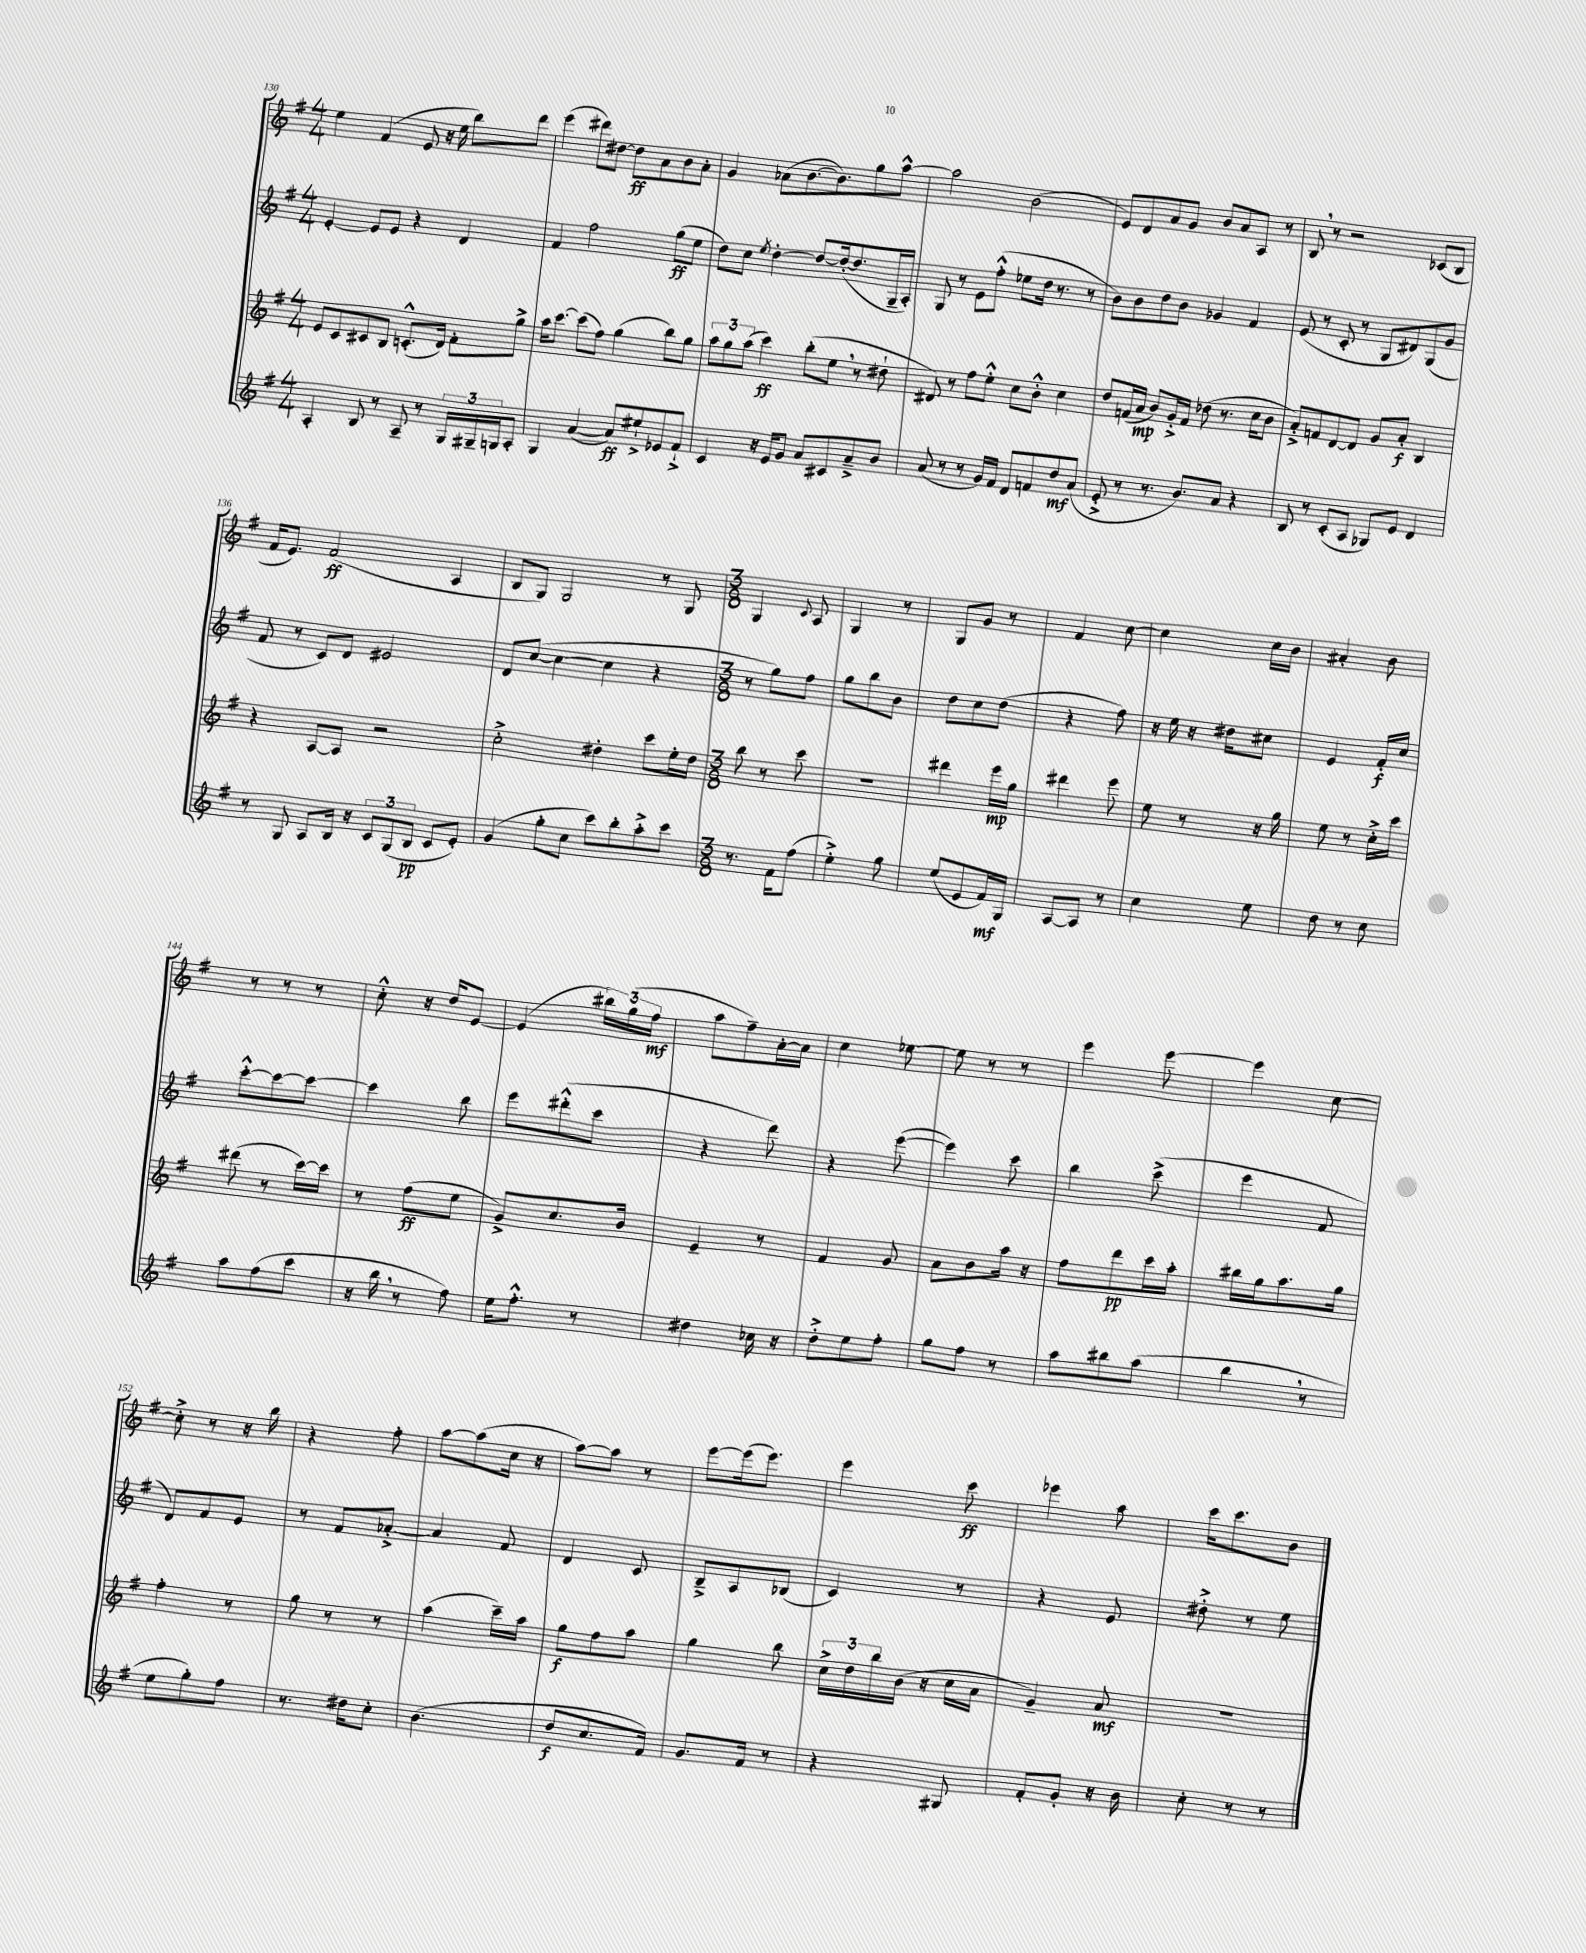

**kern	**kern	**kern	**kern
*staff4	*staff3	*staff2	*staff1
*clefG2	*clefG2	*clefG2	*clefG2
*k[f#]	*k[f#]	*k[f#]	*k[f#]
*M4/4	*M4/4	*M4/4	*M4/4
4A'	8e	[4e'	4ee
.	8c	.	.
8B	8c#	8e]	(4f#
8r	8B	8e	.
8A~	(8.c'^^	4r	8e
8r	.	.	16r
.	16d)	.	16ee
24G	8f#'	4d	8bb)
24G#~	.	.	.
24G	.	.	.
8A'	8gg^	.	8ddd
=	=	=	=
4G	16aa	4f#	(4eee
.	[8.ccc	.	.
([4a	(8ccc]	2ff#	8ddd#)
.	8ff#)	.	[8dd#
8a])	(4gg	.	8dd#]
8ee#`^	.	.	8a
8e-	8bb)	(8gg	8b
8f#`^	8gg	8ee	8a'
=	=	=	=
4c	12aa	8dd)	4g
.	12gg	.	.
.	.	8cc	.
.	(12aa	.	.
.	.	8qee	.
16r	4ccc)	[4dd'	(8a-
16e	.	.	.
8g	.	.	[8.b
8a	(8bb'	8dd_	.
.	.	.	8.b])
8c#	8ee	(16dd'_	.
.	.	8.dd]	.
8a~^	8r	.	8gg
8b	8dd#`	16G~	[8aa^^
.	.	16A')	.
=	=	=	=
(8a	8d#)	8G	2aa]
8r	8r	8r	.
8r	8ff#	8e	.
16g)	8ee'^^	(8ff#'^^	.
16f#	.	.	.
8d	8cc	8ee-	(2b
8f	8b'^^	16dd	.
.	.	8.r	.
8dd	4cc	.	.
(8a	.	8r	.
=	=	=	=
8e'^	8dd	8b)	8e)
8r	(16f	8b	8d
.	16a	.	.
8.r	8b)	8dd	8a
.	16g'^	8b	8g
8.b)	16f	.	.
.	(8dd-	4g-	8b
8a	8.r	.	8a
4r	.	4f#	8A
.	16cc	.	.
.	8b	.	8r
=	=	=	=
8B	8a'^)	(8e	8B
8r	8f	8r	8r
(8c'	[8d	8c'	2r
8A	8d]	8r	.
8G-)	8g	8G	.
8e	8a'	8d#)	.
4d	4B	(8G	(8c-
.	.	8g	8B
=	=	=	=
8r	4r	8f#	16f#
.	.	.	8.e)
8G	.	8r	.
8A	[8A	8c)	(2f#
16B	8A]	8d	.
16r	.	.	.
12c	2r	2e#	.
(12G	.	.	.
12B	.	.	.
8c	.	.	4A
8e')	.	.	.
=	=	=	=
(4g	2cc'^	8d	8B
.	.	([8cc	8G)
8gg'	.	4cc_	2G
8cc	.	.	.
8ccc)	4dd#'	4cc]	.
8bb'	.	.	.
8aa'^	8ccc	4r	8r
8ccc	16ee'	.	8G
.	16dd#	.	.
=	=	=	=
*M3/8	*M3/8	*M3/8	*M3/8
8.r	8bb	8r	4G
.	8r	8gg)	.
16f#	.	.	.
.	.	.	8qqc
(8ff#	8ccc	8ff#	8A
=	=	=	=
4ee'^)	4.r	8gg	4G
.	.	8bb	.
8gg	.	8b	8r
=	=	=	=
(8ee	4ddd#	8dd	8G
8e	.	8cc	8g
16f#)	16eee	(8dd	8r
16G	16gg	.	.
=	=	=	=
[8A	4ddd#	4r	4f#
8A]	.	.	.
8r	8eee	8ff#)	[8cc
=	=	=	=
4cc	8ee	16r	4cc]
.	.	16ee	.
.	8r	16r	.
.	.	16dd#	.
8ee	16r	8cc#	16cc
.	16gg	.	16b
=	=	=	=
8dd	8ee	4e	4a#'
8r	8r	.	.
8cc	16cc'^	16f#'	8b
.	16ccc	16cc	.
=	=	=	=
8aa	(8ddd#	[8ccc'^^	8r
(8ff#	8r	8ccc_	8r
8ccc	[16ccc)	8ccc_	8r
.	16ccc]	.	.
=	=	=	=
16r	8r	4ccc]	8cc'^^
16bb	.	.	.
8r	(8ff#	.	16r
.	.	.	16dd
8ff#)	8ee	8bb	[8e
=	=	=	=
16ee	8g^)	8eee	(4e]
8.ff#'^^	.	.	.
.	8.cc	(8ddd#'^^	.
8r	.	8ccc	24bb#)
.	.	.	(24gg
.	16b	.	.
.	.	.	24ff#
=	=	=	=
4dd#	4e~	4r	8aa
.	.	.	8ff#~)
16cc-	8r	8ddd)	[16a'
16r	.	.	16a]
=	=	=	=
8dd'^	4f#	4r	4cc
8ee	.	.	.
8ff#'	8g	([8eee	[8ee-
=	=	=	=
8gg	8a	4eee])	8ee-]
8ff#	8b	.	8r
8r	16aa	8ccc	8r
.	16r	.	.
=	=	=	=
8aa	8ff#	4bb	4eee
8bb#	8ddd	.	.
(8aa	16ccc	(8ccc^	[8eee
.	16aa'	.	.
=	=	=	=
4bb	16bb#	4eee	4eee]
.	16gg	.	.
.	8.aa	.	.
8r	.	8f#	[8cc
.	16gg	.	.
=	=	=	=
8ee	4ff#'	8d)	8cc'^]
8gg')	.	8f#	8r
8ff#	8r	8e	16r
.	.	.	16bb
=	=	=	=
8.r	8gg	8r	4r
.	8r	8f#	.
16dd#	.	.	.
8cc'	8r	[8a-'^	8ff#'
=	=	=	=
(4.b	(4aa	4a-]	[8aa
.	.	.	(8aa]
.	16ccc~)	8f#	16cc
.	16aa	.	16r
=	=	=	=
8dd	8gg	4d	[8aa)
8.cc	8ff#	.	8aa]
.	8aa	8c	8r
16f#)	.	.	.
=	=	=	=
8.g	4gg	8B~^	[8eee
.	.	8A	(16eee]
16f#	.	.	8.eee)
8r	8bb	(8B-	.
=	=	=	=
4r	24cc^	4c)	4eee
.	24dd	.	.
.	24bb	.	.
.	(16b	.	.
.	16r	.	.
8G#	16cc	8r	8ccc
.	16a	.	.
=	=	=	=
8f#'	4g~)	4r	4eee-
8g'	.	.	.
16r	8a	8e	8aa
16b	.	.	.
=	=	=	=
8cc'	4.r	8dd#'^	16ccc
.	.	.	8.ccc
8r	.	8r	.
8r	.	8ee	8b
==	==	==	==
*-	*-	*-	*-
